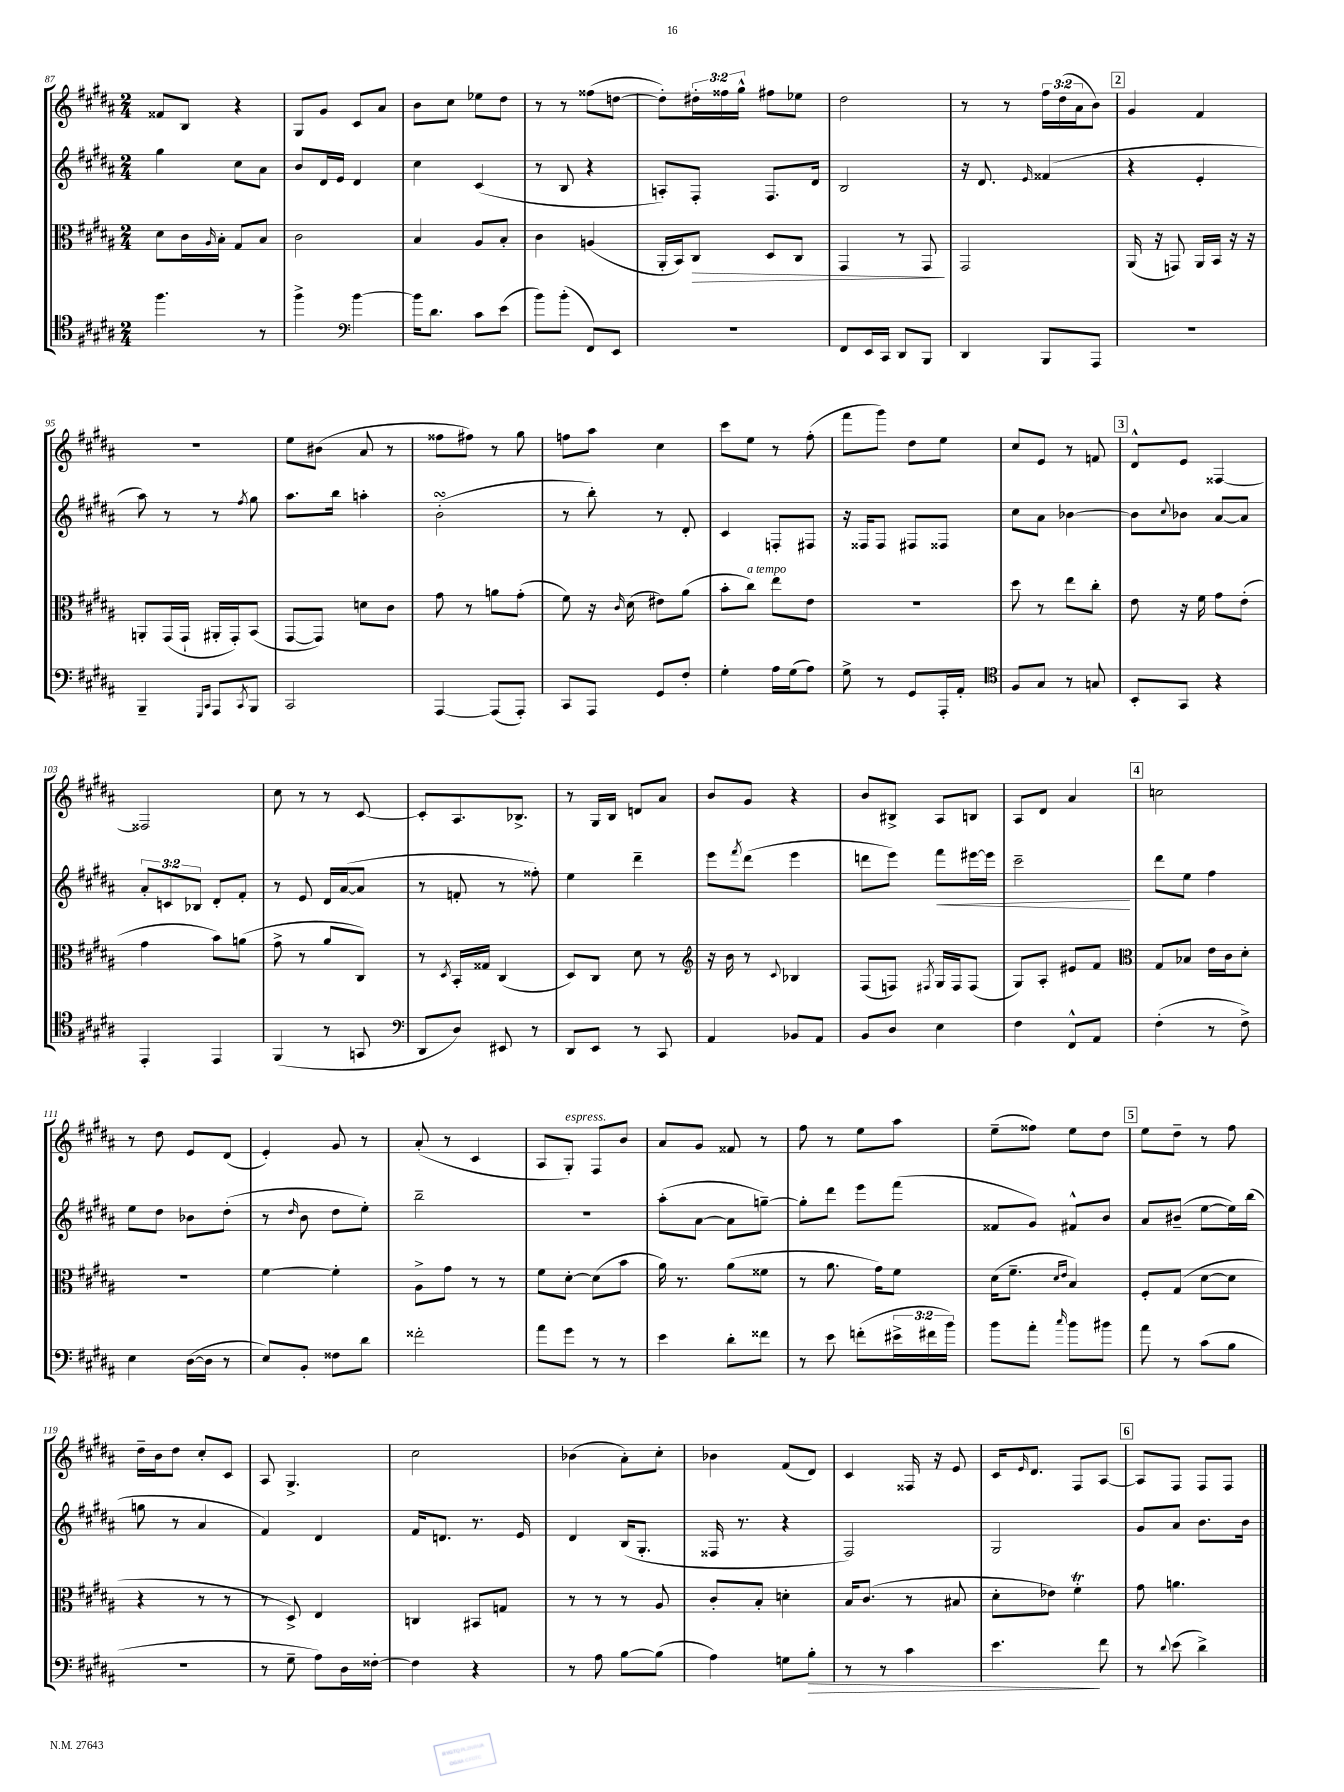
<<
\new StaffGroup <<
\new Staff = "s0" {
    \clef treble \key b \major \numericTimeSignature \time 2/4 \override Staff.TupletNumber.text = #tuplet-number::calc-fraction-text
    fisis'8 b8 r4 |
    gis8 gis'8 cis'8 ais'8 |
    b'8 cis''8 ees''8 dis''8 |
    r8 r8 fisis''8( d''8~ |
    d''8-.) \tuplet 3/2 { dis''16-. fisis''16 gis''16-^ } fis''8 ees''8 |
    dis''2 |
    r8 r8 \tuplet 3/2 { fis''16 dis''16( ais'16 } b'8) |
    \mark \markup { \box "2" } gis'4 fis'4 |
    r2 |
    e''8 bis'8( ais'8 r8 |
    fisis''8 fis''8) r8 gis''8 |
    f''8 ais''8 cis''4 |
    cis'''8 e''8 r8 fis''8-.( |
    fis'''8 gis'''8) dis''8 e''8 |
    cis''8 e'8 r8 f'8 |
    \mark \markup { \box "3" } dis'8-^ e'8 fisis4~ |
    fisis2 |
    cis''8 r8 r8 cis'8~ |
    cis'8-. ais8. bes8.-> |
    r8 gis16 b16 d'8 ais'8 |
    b'8 gis'8 r4 |
    b'8 bis8-> ais8 b8 |
    ais8 dis'8 ais'4 |
    \mark \markup { \box "4" } c''2 |
    r8 dis''8 e'8 dis'8( |
    e'4-.) gis'8 r8 |
    ais'8-.( r8 cis'4 |
    ais8 gis8-.^\markup { \italic "espress." }) fis8 b'8 |
    ais'8 gis'8 fisis'8 r8 |
    fis''8 r8 e''8 ais''8 |
    e''8--( fisis''8) e''8 dis''8 |
    \mark \markup { \box "5" } e''8 dis''8-- r8 fis''8 |
    dis''16-- b'16 dis''8 cis''8-. cis'8 |
    ais8 gis4.-> |
    cis''2 |
    bes'4( ais'8-.) cis''8-. |
    bes'4 fis'8( dis'8) |
    cis'4 fisis16 r16 e'8 |
    cis'16 \grace { e'16 } dis'8. fis8 ais8~ |
    \mark \markup { \box "6" } ais8 fis8 fis8 fis8 \bar "|." |
}
\new Staff = "s1" {
    \clef treble \key b \major \numericTimeSignature \time 2/4 \override Staff.TupletNumber.text = #tuplet-number::calc-fraction-text
    gis''4 cis''8 ais'8 |
    b'8 dis'16 e'16 dis'4 |
    cis''4 cis'4( |
    r8 b8 r4 |
    a8-.) fis8-. fis8. dis'16 |
    b2 |
    r16 dis'8. \grace { e'16 } fisis'4( |
    \mark \markup { \box "2" } r4 e'4-. |
    ais''8) r8 r8 \acciaccatura { fis''8 } gis''8 |
    ais''8. b''16 a''4-. |
    b'2-.\turn( |
    r8 b''8-.) r8 dis'8-. |
    cis'4 f8-. fis8 |
    r16 fisis16 fisis8 fis8 fisis8 |
    cis''8 ais'8 bes'4~ |
    \mark \markup { \box "3" } bes'8 \appoggiatura { cis''8 } bes'8 ais'8~ ais'8 |
    \tuplet 3/2 { ais'8-. c'8 bes8 } dis'8-. fis'8-. |
    r8 e'8 dis'16 ais'16~( ais'8 |
    r8 f'8-. r8 fisis''8-.) |
    e''4 dis'''4-- |
    e'''8 \acciaccatura { fis'''8 } dis'''8( e'''4 |
    d'''8 e'''8) fis'''8\< eis'''16~ eis'''16 |
    cis'''2--\! |
    \mark \markup { \box "4" } dis'''8 e''8 fis''4 |
    e''8 dis''8 bes'8 dis''8-.( |
    r8 \grace { dis''16 } b'8 dis''8 e''8-.) |
    b''2-- |
    r2 |
    ais''8-.( ais'8~ ais'8 g''8~--) |
    g''8-. dis'''8 e'''8 fis'''8( |
    fisis'8 gis'8) fis'8-^ b'8 |
    \mark \markup { \box "5" } ais'8 bis'8--( e''8~ e''16) b''16( |
    g''8 r8 ais'4 |
    fis'4) dis'4 |
    fis'16 d'8. r8. e'16 |
    dis'4 b16( gis8.-. |
    fisis16 r8. r4 |
    fis2) |
    gis2 |
    \mark \markup { \box "6" } gis'8 ais'8 b'8. b'16 \bar "|." |
}
\new Staff = "s2" {
    \clef alto \key b \major \numericTimeSignature \time 2/4
    dis'8 cis'16 \grace { ais16 } b16-. gis8 b8 |
    cis'2 |
    b4 ais8 b8-. |
    cis'4 a4( |
    ais,16-. b,16) cis8\> dis8 cis8 |
    gis,4 r8 gis,8\! |
    gis,2 |
    \mark \markup { \box "2" } ais,16( r16 g,8) ais,16 b,16 r16 r16 |
    a,8-. gis,16( gis,16-! ais,16-. gis,16-.) b,8( |
    gis,8~ gis,8) d'8 cis'8 |
    gis'8 r8 a'8 gis'8-.( |
    fis'8) r16 \grace { cis'16 } dis'16( eis'8) ais'8( |
    b'8-. cis''8^\markup { \italic "a tempo" }) e''8 e'8 |
    r2 |
    dis''8 r8 e''8 cis''8-. |
    \mark \markup { \box "3" } e'8 r16 fis'16 gis'8 e'8-.( |
    gis'4 b'8) a'8( |
    gis'8-> r8 ais'8 cis8) |
    r8 \acciaccatura { dis8 } b,16-. gisis16 cis4( |
    dis8) cis8 dis'8 r8 |
    \clef treble r16 b'16 r8 \appoggiatura { cis'8 } bes4 |
    fis8( f8) \acciaccatura { fis8 } gis16 fis16 fis8( |
    gis8) ais8-. eis'8 fis'8 |
    \mark \markup { \box "4" } \clef alto gis8 bes8 e'16 cis'16 dis'8-. |
    r2 |
    fis'4~ fis'4-. |
    ais8-> gis'8 r8 r8 |
    fis'8 dis'8~-. dis'8( b'8 |
    ais'16) r8. ais'8( fisis'8 |
    r8 ais'8. gis'16) fis'8 |
    dis'16( fis'8.-- \grace { dis'16 e'16 } b4) |
    \mark \markup { \box "5" } fis8-. gis8( dis'8~ dis'8 |
    r4 r8 r8 |
    r8 dis8->) e4 |
    c4 bis,8 g8 |
    r8 r8 r8 ais8 |
    cis'8-. b8-. d'4-. |
    b16 cis'8.( r8 bis8 |
    dis'8-. ees'8) fis'4-.\trill |
    \mark \markup { \box "6" } gis'8 a'4. \bar "|." |
}
\new Staff = "s3" {
    \clef tenor \key b \major \numericTimeSignature \time 2/4 \override Staff.TupletNumber.text = #tuplet-number::calc-fraction-text
    fis''4. r8 |
    fis''4-> \clef bass b'4~ |
    b'16 dis'8. cis'8 e'8( |
    b'8) b'8-.( fis,8) e,8 |
    R2 |
    fis,8 e,16 cis,16 dis,8 b,,8 |
    dis,4 b,,8 ais,,8 |
    \mark \markup { \box "2" } R2 |
    b,,4-- \grace { gis,,16 cis,16 } ais,,8 \acciaccatura { cis,8 } b,,8 |
    cis,2 |
    ais,,4~ ais,,8( ais,,8-.) |
    cis,8 ais,,8 gis,8 fis8-. |
    gis4-. ais16 gis16( ais8) |
    gis8-> r8 gis,8 ais,,16-. ais,16-. |
    \clef tenor fis8 gis8 r8 g8 |
    \mark \markup { \box "3" } b,8-. gis,8 r4 |
    e,4-. e,4 |
    fis,4( r8 g,8 |
    \clef bass dis,8 dis8) eis,8 r8 |
    dis,8 e,8 r8 cis,8 |
    ais,4 bes,8 ais,8 |
    b,8 dis8 e4 |
    fis4 fis,8-^ ais,8 |
    \mark \markup { \box "4" } fis4-.( r8 fis8->) |
    e4 dis16~( dis16 r8 |
    e8) b,8-. fisis8 dis'8 |
    fisis'2-. |
    ais'8 gis'8 r8 r8 |
    e'4 dis'8-. fisis'8 |
    r8 e'8 f'8-.( \tuplet 3/2 { eis'16-> fis'16 b'16) } |
    b'8 ais'8-. \grace { cis''16 } b'8 bis'8 |
    \mark \markup { \box "5" } ais'8 r8 cis'8( b8 |
    R2 |
    r8 gis8-- ais8) dis16 fisis16~-. |
    fisis4 r4 |
    r8 ais8 b8~ b8( |
    ais4) g8 b8-.\> |
    r8 r8 cis'4 |
    e'4.\! fis'8 |
    \mark \markup { \box "6" } r8 \appoggiatura { dis'8 } e'8( dis'4->) \bar "|." |
}
>>
>>
\layout { \context { \Score currentBarNumber = #87 } }
